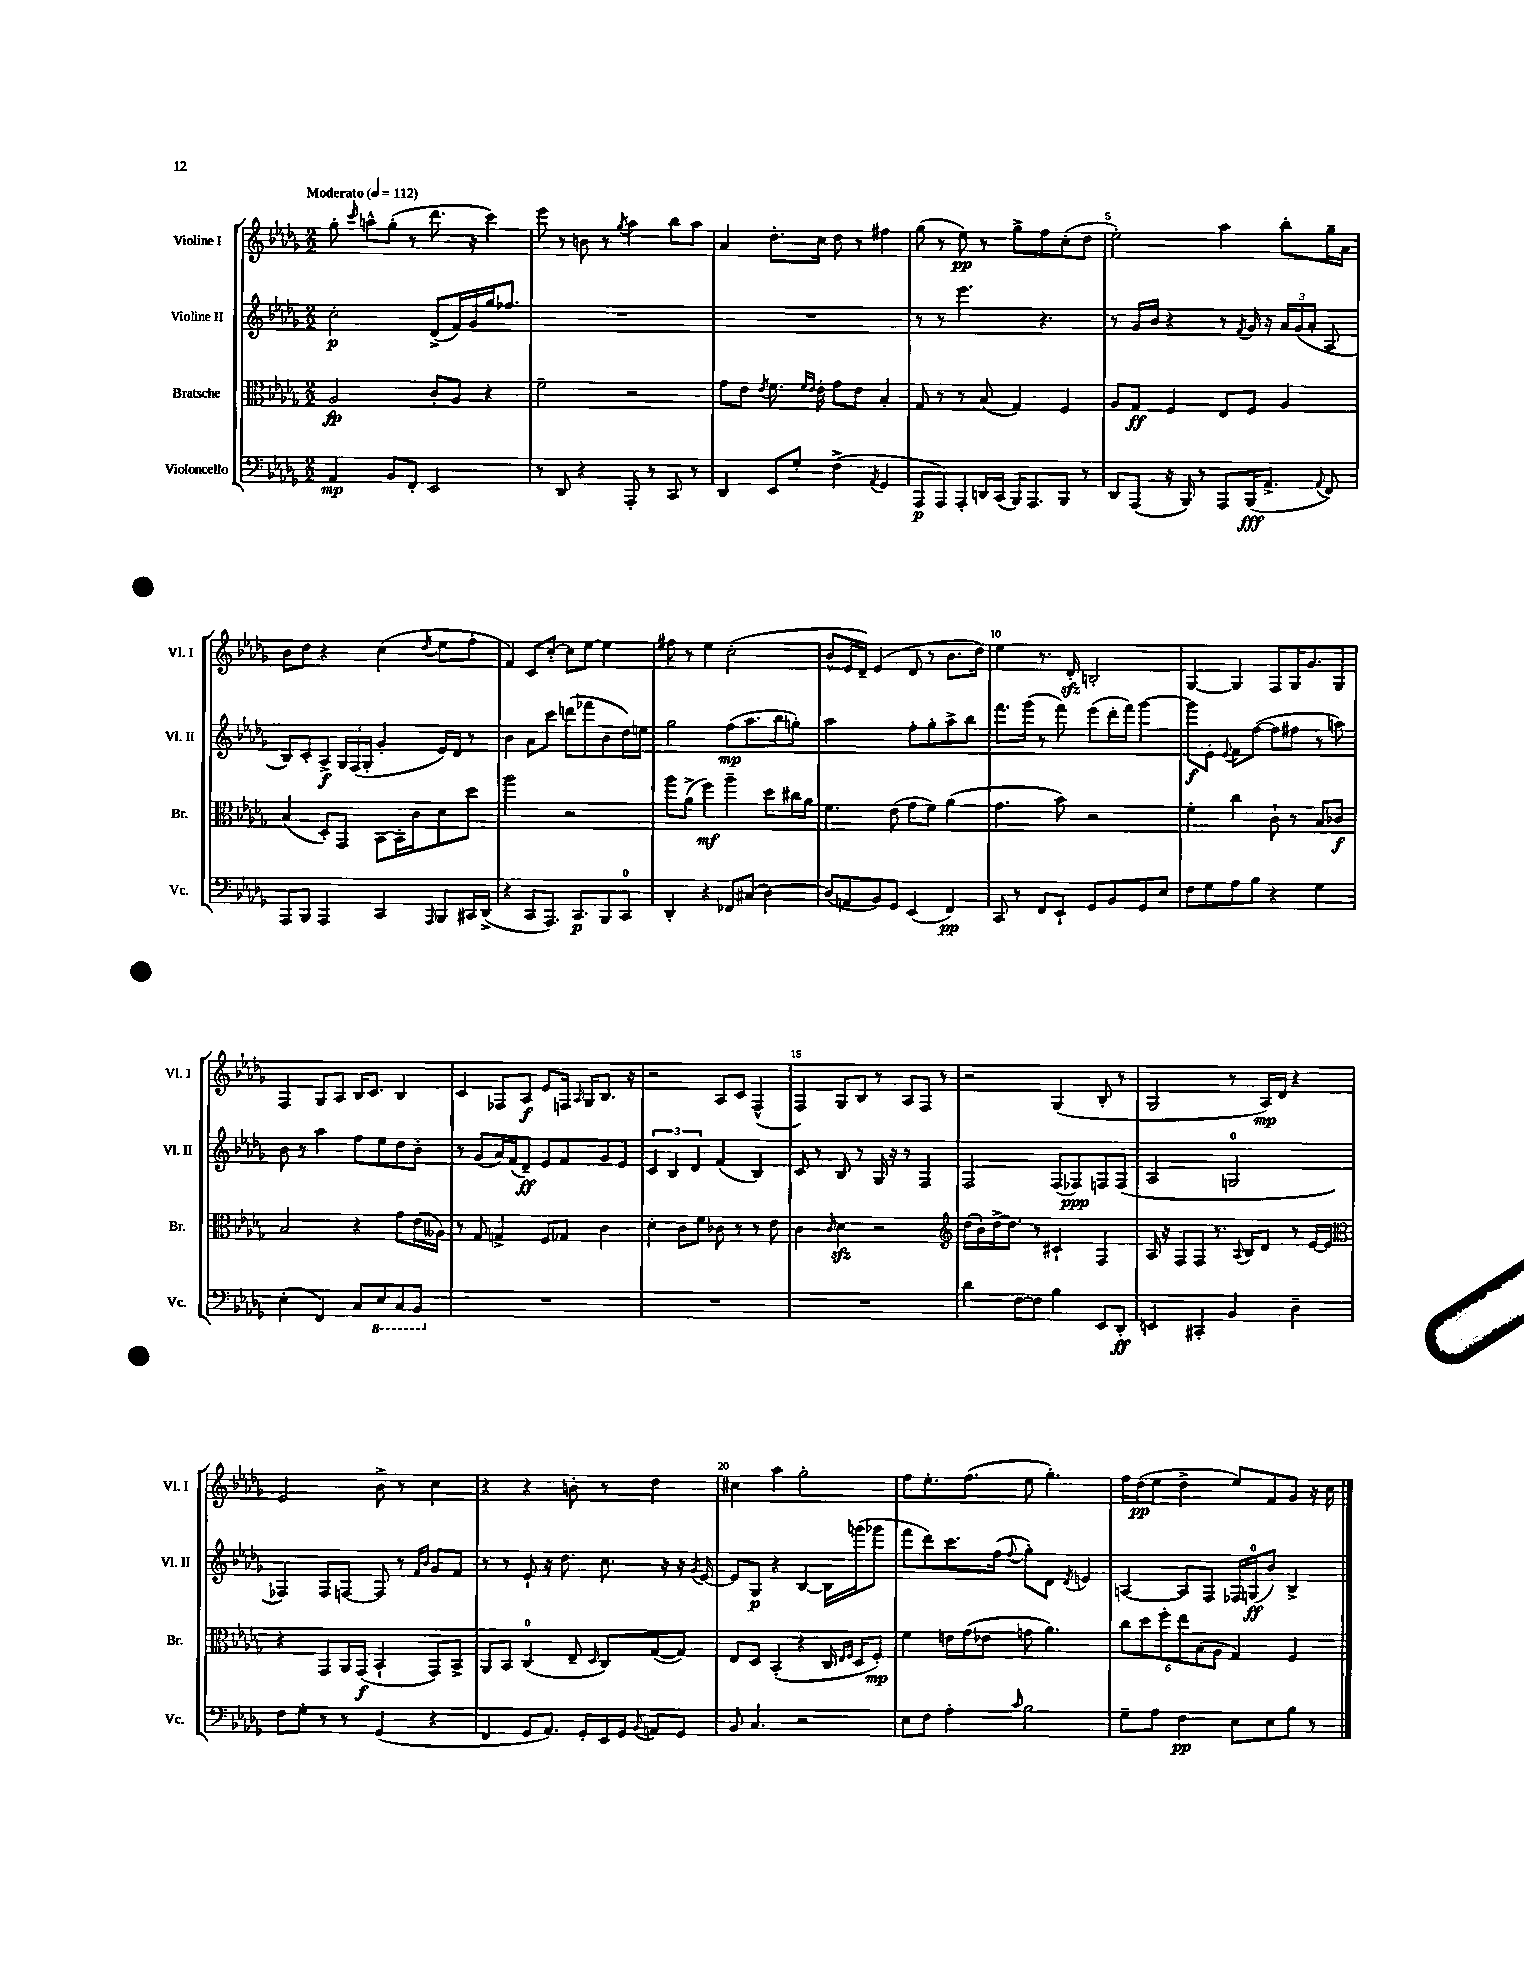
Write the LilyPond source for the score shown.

<<
\new StaffGroup <<
\new Staff = "s0" \with { instrumentName = "Violine I" shortInstrumentName = "Vl. I" } {
    \clef treble \key des \major \numericTimeSignature \time 2/2 \tempo "Moderato" 4 = 112
    \autoBeamOff ges''8-. \grace { c'''16 } a''8[-^ ges''8]-.( r8 des'''8. r16 c'''4) |
    ees'''8 r8 b'8 r8 \acciaccatura { ges''8 } aes''4 bes''8[ aes''8] |
    aes'4 des''8.[-. c''16] des''8 r8 fis''4 |
    ges''8( r8 ees''8\pp) r8 ges''8[-> f''8 c''8-.( des''8] |
    ees''2-.) aes''4 bes''8[-. ges''16-- aes'16] |
    bes'8[ des''8] r4 c''4( \acciaccatura { des''8 } ees''8[ f''8]-. |
    f'4) c'8[ c''8]~-. c''8[ ees''8]~ ees''4 |
    fis''8 r8 ees''4 c''2-.( |
    bes'8[-^ ees'16 des'16]--) ees'4( des'8 r8 bes'8.[ des''16]) |
    ees''4 r8. des'16-.\sfz b2-. |
    ges4~ ges4 f8[ ges16 ges'8. ges8] |
    f4 ges8[ aes8] bes16[ c'8.] bes4 |
    c'4 fes8[ aes8]\f ees'8[ f16] \grace { aes16 } ges16[ bes8.] r16 |
    r2 aes8[ c'8] f4-^( |
    f4) ges8[ bes8] r8 aes8[ f8] r8 |
    r2 ges4( bes8-. r8 |
    ges2 r8 aes16[\mp) des'16] r4 |
    ees'2 bes'8-> r8 c''4 |
    r4 r4 b'8-. r8 des''4 |
    cis''4 aes''4 ges''2-. |
    f''8[ ees''8.-. f''8.]( ees''8 ges''4.-.) |
    f''16[ des''16\pp( ees''8] des''4-> ees''8[) f'8 ges'8] r16 c''16 \bar "|." |
}
\new Staff = "s1" \with { instrumentName = "Violine II" shortInstrumentName = "Vl. II" } {
    \clef treble \key des \major \numericTimeSignature \time 2/2
    \autoBeamOff c''2-.\p des'8[->( f'16) ges'16 ges''16 fes''8.] |
    R1 |
    R1 |
    r8 r8 ees'''4. r4. |
    r8 ges'16[ bes'16] r4 r8 \acciaccatura { f'8 } ges'16 r16 \tuplet 3/2 { aes'16[ ges'16( aes'16]-. } aes8 |
    bes8[) c'8-. aes8]->\f \tuplet 3/2 { ges16[ f16( ges16]-. } ges'4-. ees'16[) des'16] r8 |
    bes'4 aes'8[ c'''8] d'''8[( fes'''8 bes'8 des''16) e''16] |
    ges''2 f''8[\mp( aes''8. bes''16 g''8]-.) |
    aes''2 f''8[-. ges''8-. aes''8-> bes''8] |
    f'''8.[ ges'''16]( r8 f'''8) ees'''8[( des'''16-. f'''16]) ges'''4~ |
    ges'''8[\f ees'8]-. \appoggiatura { ees'8 } f'8[ f''8]~( f''8[ fis''8] r8 a''8) |
    bes'8 r8 aes''4 f''8[ ees''8 des''8 bes'8]-. |
    r8 ges'8[( aes'16) f'16( des'8]--\ff) ees'8[ f'8 ges'8 ees'8] |
    \tuplet 3/2 { c'4 bes4 des'4 } f'4( bes4) |
    c'8 r8 bes8 r8 ges16 r16 r8 f4 |
    f2 f8[( fes8\ppp) f8 f8]( |
    aes2 g2-0 |
    fes4) fes8[ f8]~ f8 r8 \grace { f'16[ bes'16] } ges'8[ f'8] |
    r8 r8 ees'8-! r16 des''8. c''8. r16 r16 \acciaccatura { ges'8 } ees'16~ |
    ees'8[ ges8]\p r4 bes4~ bes16[ g'''16( ges'''8] |
    f'''8[ des'''8) c'''8. f''16]( \appoggiatura { f''8 } ges''8[-.) des'8] \acciaccatura { des'8 } e'4 |
    a4~ a8[ f8] fes16[ g16-0\ff( bes'8]) bes4-> \bar "|." |
}
\new Staff = "s2" \with { instrumentName = "Bratsche" shortInstrumentName = "Br." } {
    \clef alto \key des \major \numericTimeSignature \time 2/2
    \autoBeamOff aes2\fp c'8[-. aes8] r4 |
    f'2-- r2 |
    ges'8[ ees'8] \acciaccatura { ees'8 } f'8. \grace { f'16[ ees'16] } ees'16-. ges'8[ ees'8] bes4-. |
    ges8 r8 r8 bes8( ges4) f4 |
    aes8[ ges8]\ff f4 ees8[ f8] aes4 |
    bes4( des8[-.) ges,8] bes,8[~ bes,16-. c'16 des'8 des''8] |
    aes''2 r2 |
    aes''8[ aes'8]->( f''4\mf) aes''4-- des''8[ cis''16 aes'16] |
    f'4. ees'8( ges'8[ f'8]) aes'4( |
    ges'4. bes'8) r2 |
    f'4-. c''4 c'8-! r8 bes8[ ces'8]\f |
    bes2 r4 ges'8[ ees'16( aeses16]) |
    r8 ges8 g4-> f8[ ges8] c'4 |
    des'4-. c'8[ f'8] ces'8 r8 r8 ees'8 |
    c'4 \grace { c'16 } des'4\sfz r2 |
    \clef treble des''16[( bes'16-.) des''16~-> des''8.] r8 cis'4-! f4 |
    aes16 r16 f8[ f8] r8. \appoggiatura { aes8 } bes16[ des'8] r8 ees'16[~ ees'16] |
    \clef alto r4 ges,8[ aes,16 ges,16]\f( bes,4-! ges,8[) bes,8]-> |
    aes,8[ bes,8] c4-0( ees8-- \grace { des16 } c8[) ges8~( ges8]) |
    ees8[ des8] bes,4-.( r4 c16 \grace { ees16[ f16] } des16[ f8]-.\mp) |
    f'4 e'16[ ges'16( ees'8] g'8 aes'4.) |
    \tuplet 6/4 { c''8[ des''8 f''8-. ees''8 bes8( aes8] } ges4) f4 \bar "|." |
}
\new Staff = "s3" \with { instrumentName = "Violoncello" shortInstrumentName = "Vc." } {
    \clef bass \key des \major \numericTimeSignature \time 2/2
    \autoBeamOff aes,4\mp bes,8[ f,8]-. ees,2 |
    r8 des,8 r4 aes,,8-. r8 c,8 r8 |
    des,4 ees,8[ ges8]-. f4->( \acciaccatura { aes,8 } ges,4 |
    aes,,8[\p aes,,8) aes,,8-. d,16 c,16]( bes,,16[) aes,,8. bes,,8] r8 |
    des,8[ aes,,8]( r16 bes,,16) r8 aes,,8[ bes,,16\fff( aes,8.]-> \appoggiatura { aes,8 } f,8) |
    aes,,8[ bes,,8] aes,,4 c,4 \grace { aes,,16 } bes,,8[ cis,16 des,16]->( |
    r4 c,8[ aes,,8.]) c,8.[\p bes,,8 c,8]-0 |
    des,4-. r4 fes,8[ cis8]( des4~) |
    des8[( a,8 bes,8) ges,8] ees,4( f,4\pp) |
    c,8 r8 f,8[ ees,8]-! ges,8[ bes,8 ges,8 ees8] |
    f8[ ges8 aes8 bes8] r4 ges4 |
    ees4-.( f,4) c8[ \ottava #-1 ees,8 c,8 bes,,8] \ottava #0 |
    R1 |
    R1 |
    R1 |
    des'4 f8[~ f8] bes4 ees,8[ des,8]-.\ff |
    e,4 cis,4-. bes,4 des4-- |
    f8[ ges8]-. r8 r8 ges,4( r4 |
    f,4 ges,8[ aes,8.]) ges,16[-. ees,16 ges,16] \appoggiatura { bes,8 } a,8[ ges,8] |
    bes,8 c4. r2 |
    ees8[ f8] aes4-. \grace { c'16 } bes2 |
    ges8[-- aes8] f4\pp ees8[ ees8 bes8] r8 \bar "|." |
}
>>
>>
\layout { \context { \Score \override BarNumber.break-visibility = ##(#f #t #t) barNumberVisibility = #(every-nth-bar-number-visible 5) } }
